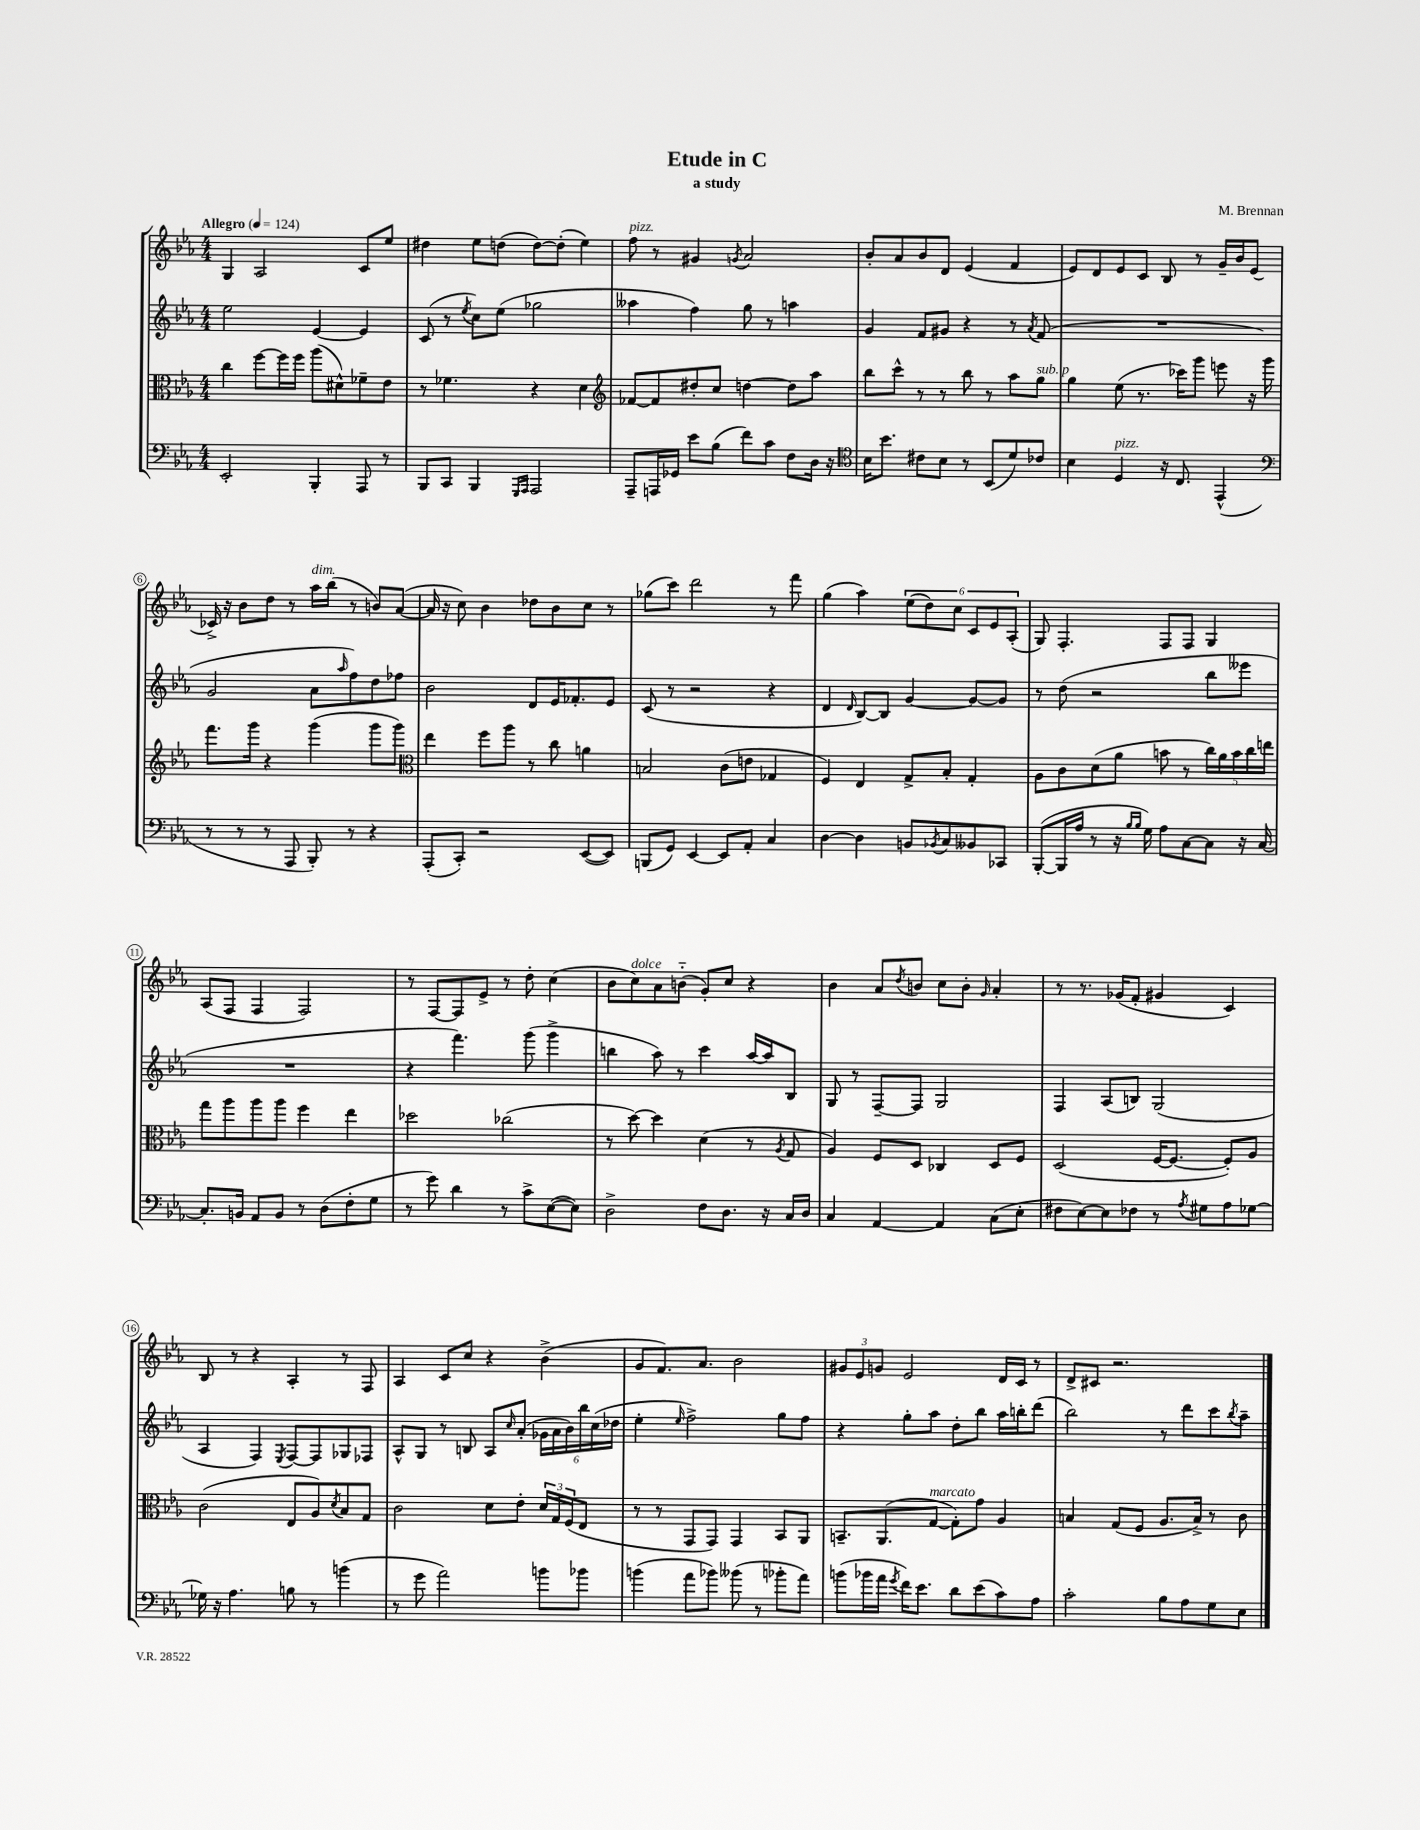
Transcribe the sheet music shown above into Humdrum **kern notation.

**kern	**kern	**kern	**kern
*staff4	*staff3	*staff2	*staff1
*clefF4	*clefC3	*clefG2	*clefG2
*k[b-e-a-]	*k[b-e-a-]	*k[b-e-a-]	*k[b-e-a-]
*M4/4	*M4/4	*M4/4	*M4/4
*MM124	*MM124	*MM124	*MM124
2EE-'	4cc	2ee-	4G
.	[8ff	.	2A-
.	16ff]	.	.
.	16ff	.	.
4BBB-'	(8aa-	[4e-	.
.	8d#^^)	.	.
8AAA-	8f-~	4e-]	8c
8r	8e-	.	8ee-
=	=	=	=
8BBB-	8r	(8c	4dd#
8CC	4.f-	8r	.
.	.	8qee-	.
4BBB-	.	8cc)	8ee-
.	.	(8ee-	(8dd
16qqGGG	.	.	.
16qqAAA-	.	.	.
2AAA-	4r	2gg-	[8dd)
.	.	.	(8dd']
.	4d	.	4ee-)
=	=	=	=
*	*clefG2	*	*
8AAA-~	[8f-	4aa--	8ff
16AAA	8f-]	.	8r
16GG-	.	.	.
8e-	8dd#'	4ff)	4g#
(8B-	8cc	.	.
.	.	.	8qg
8f)	[4dd	8gg	2a-
8c	.	8r	.
8F	8dd]	4aa	.
16D	8aa-	.	.
16r	.	.	.
=	=	=	=
*clefC4	*	*	*
16B-	8bb-	4g	8b-'
8.b-	.	.	.
.	8ccc^^	.	8a-
8c#	8r	8f	8b-
8B-	8r	8g#	8d
8r	8bb-	4r	(4e-
(8BB-	8r	.	.
8d)	8aa-	8r	4f
.	.	8qa-	.
8c-	8gg	(8f	.
=	=	=	=
4B-	4gg	1r	8e-)
.	.	.	8d
4D	(8ee-	.	8e-
.	8.r	.	8c
16r	.	.	8B-
8.C	16ccc-)	.	.
.	8ggg	.	8r
(4EE-^^	8eee	.	16g~
.	.	.	16b-
.	16r	.	(8e-
.	16ggg	.	.
=	=	=	=
*clefF4	*	*	*
8r	8.fff	2g	16c-^)
.	.	.	16r
8r	.	.	8b-
.	16ggg	.	.
8r	4r	.	8dd
8AAA-	.	.	8r
8BBB-')	(4ggg	8a-	16aa-
.	.	.	(16bb-
.	.	16qqaa-	.
8r	.	8ff)	8r
4r	8ggg	8dd	8b)
.	8ggg)	8ff-	([8a-
=	=	=	=
*	*clefC3	*	*
(8AAA-'	4ee-	2b-	16a-]
.	.	.	16r
8CC')	.	.	8cc)
2r	8ff	.	4b-
.	8aa-	.	.
.	8r	8d	8dd-
.	8cc	16e-	8b-
.	.	8.f-'	.
([8EE-	4a	.	8cc
8EE-])	.	8e-	8r
=	=	=	=
(8BBB	2B	(8c	(8gg-
8GG)	.	8r	8ccc)
[4EE-	.	2r	2ddd
8EE-]	(8c	.	.
8AA-'	8e	.	.
4C	4G-	4r	8r
.	.	.	8fff
=	=	=	=
[4D	4F)	4d	(4gg
.	.	16qqd	.
4D]	4E-	[8B-)	4aa-)
.	.	8B-]	.
8BB	8G^	[4g	(12ee-
.	.	.	12dd)
8qBB-	.	.	.
8C	8B-'	.	.
.	.	.	12cc
8BB--	4G'	8g_	12c
.	.	.	12e-
8CC-	.	8g]	.
.	.	.	(12A-'
=	=	=	=
([8BBB-'	8A-	8r	8G)
16BBB-]	8c	(8dd	4.F'
16A-	.	.	.
8r	(8d	2r	.
16r	8a-	.	.
16qqB-	.	.	.
16qqB-	.	.	.
16G)	.	.	.
8A-	8b	.	8F
[8C	8r	.	8F
8C]	20cc)	8bb-	4G
.	20a-	.	.
.	20b	.	.
16r	.	8eee--	.
.	20cc	.	.
[16C	.	.	.
.	20ee	.	.
=	=	=	=
8.C']	8gg	1r	(8A-
.	8aa-	.	8F
16BB	.	.	.
8AA-	8aa-	.	4F
8BB	8aa-	.	.
8r	4ff	.	2F)
(8D	.	.	.
8F'	4ee-	.	.
8G	.	.	.
=	=	=	=
8r	2dd-	4r	8r
8g)	.	.	[8F
4d	.	4.fff)	8F]
.	.	.	8e-^
8r	(2cc-	.	8r
8c^	.	(8ggg	8dd'
([8E-	.	4ggg^	(4cc
8E-])	.	.	.
=	=	=	=
2D^	8r	4bb	8b-
.	[8dd)	.	8cc)
.	4dd]	8aa-)	8a-
.	.	8r	(8b'~
8F	(4d	4ccc	8g')
8.D	.	.	8cc
.	8r	[16aa-	4r
16r	.	16aa-]	.
.	8qA-	.	.
16C	8G	8B-	.
16D	.	.	.
=	=	=	=
4C	4A-)	8G	4b-
.	.	8r	.
[4AA-	8F	[8F~	8a-
.	.	.	8qdd
.	8D	8F]	8b
4AA-]	4C-	2G	8cc
.	.	.	8b'
.	.	.	16qqg
(8C	8D	.	4a-'
8E-'	8F	.	.
=	=	=	=
8F#	(2D	4F	8r
[8E-)	.	.	8.r
8E-]	.	(8A-	.
.	.	.	(16g-
8F-	.	8B)	8f'
8r	[16F	(2G	4g#
.	8.F_	.	.
8qA-	.	.	.
8G#	.	.	.
8A-	8F'])	.	4c)
[8G-	8A-	.	.
=	=	=	=
16G-]	(2c	4A-	8B-
16r	.	.	.
4.A-	.	.	8r
.	.	4F)	4r
.	.	8qE-	.
8B	8E-	[8F	4A-'
8r	8A-)	8F]	.
.	8qd	.	.
(4b	8B-	8G-	8r
.	8G	8F-	8F
=	=	=	=
8r	2c	8A-^^	4A-
8g	.	8G	.
2a-)	.	8r	8c
.	.	8B	8cc
.	8d	8A-	4r
.	.	16qqcc	.
.	8e-'	(8a-'	.
8b	24d	24g-	(4b-^
.	24G	24a-	.
.	(24F	24b-)	.
8b-	8E-	24bb-	.
.	.	(24cc	.
.	.	24dd-	.
=	=	=	=
(4b	8r	4ee-'	8g
.	8r	.	8.f)
.	.	16qqee-	.
8a-	8GG	2ff^)	.
.	.	.	8.a-
8b-)	8GG)	.	.
(8b--	4GG	.	2b-
8r	.	.	.
8b-'	8BB-	8gg	.
8a-)	8AA-	8ff	.
=	=	=	=
(8b	8.BB~	4r	12g#
.	.	.	12e-
16b-	.	.	.
.	.	.	12g
16a-	(8.AA-	.	.
8qg	.	.	.
16f)	.	8gg'	2e-
8.e-	.	.	.
.	[8G	8aa-	.
8d	8G'])	8dd'	.
(8e-	8g	8bb-	.
8c)	4A-	16aa-	16d
.	.	16bb'	16c
8A-	.	(8ddd	8r
=	=	=	=
2c'	4B	2bb-)	8d^
.	.	.	8c#
.	(8G	.	2.r
.	8F	.	.
8B-	8.A-	8r	.
8A-	.	8ddd	.
.	16B^)	.	.
8G	8r	8ccc	.
.	.	8qbb-	.
8E-	8c	8aa-~	.
==	==	==	==
*-	*-	*-	*-
